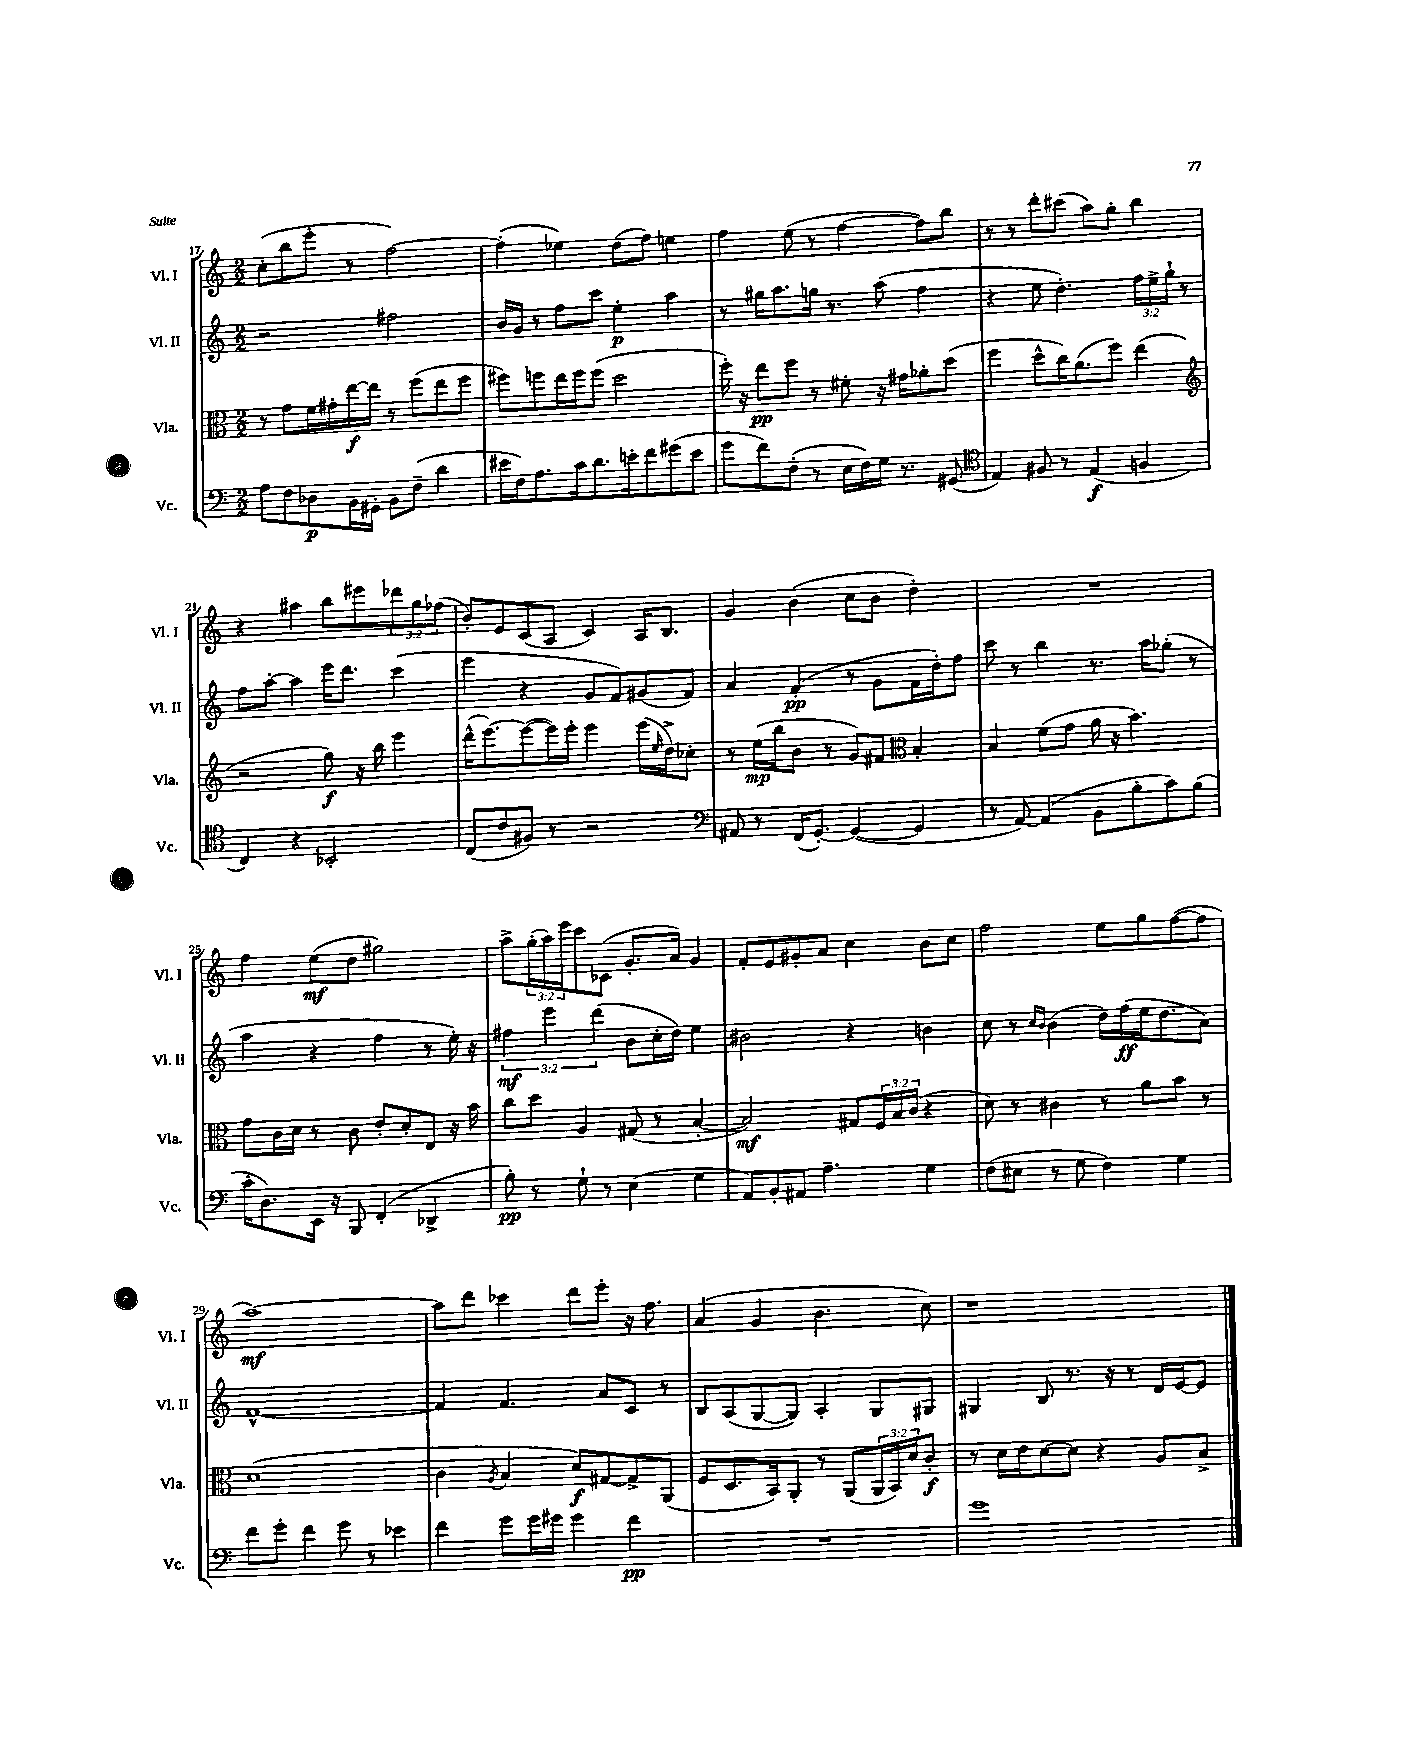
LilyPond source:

<<
\new StaffGroup <<
\new Staff = "s0" \with { instrumentName = "Vl. I" shortInstrumentName = "Vl. I" } {
    \clef treble \key c \major \numericTimeSignature \time 2/2 \override Staff.TupletNumber.text = #tuplet-number::calc-fraction-text
    c''8-.( b''8 e'''8-. r8 f''2~) |
    f''4-.( ees''4) d''8( f''8) e''4 |
    f''4 e''8( r8 f''4~ f''8) b''8 |
    r8 r8 d'''8-. cis'''8( a''8) g''8-. b''4 |
    r4 ais''4 b''8 eis'''8 \tuplet 3/2 { des'''8 g''8 fes''8( } |
    b'8-.) e'8 c'8( a8 c'4) a16 b8. |
    g'4 b'4( c''8 b'8 d''4-.) |
    R1 |
    f''4 e''8\mf( d''8 gis''2) |
    a''8-> \tuplet 3/2 { g''16-.( a''16) e'''16 } c'''8 ces'8( g'8.-. a'16) g'4 |
    f'8-. e'8 gis'8-. a'8 c''4 b'8 c''8 |
    f''2 e''8 g''8 f''8~( f''8 |
    a''1~\mf) |
    a''8 d'''8 ces'''4 d'''8 e'''8-. r16 f''8. |
    a'4( g'4 b'4. c''8) |
    r1 \bar "|." |
}
\new Staff = "s1" \with { instrumentName = "Vl. II" shortInstrumentName = "Vl. II" } {
    \clef treble \key c \major \numericTimeSignature \time 2/2 \override Staff.TupletNumber.text = #tuplet-number::calc-fraction-text
    r2 fis''2 |
    b'16 g'16 r8 f''8 c'''8 e''4-.\p a''4 |
    r8 gis''16 a''8. g''16 r8. a''8( f''4 |
    r4 e''8 d''4.-.) \tuplet 3/2 { f''16 e''16-> g''16-! } r8 |
    f''8 a''8~-. a''4 e'''16 d'''8. c'''4( |
    e'''4 r4 g'8 f'8) gis'8( f'8) |
    a'4 f'4-.\pp( r8 g'8 f'16 d''16-.) f''8 |
    c'''8 r8 b''4 r8. a''16 ges''8-.( r8 |
    a''4 r4 f''4 r8 e''16-.) r16 |
    \tuplet 3/2 { fis''4\mf e'''4 d'''4( } b'8 c''16-. d''16) e''4 |
    bis'2 r4 b'4 |
    c''8 r8 \grace { c''16 b'16 } b'4( d''16) f''16\ff( e''16 d''8. a'8) |
    f'1~-^ |
    f'4 f'4. a'8 c'8 r8 |
    b8 a8( g8~ g8) a4-. g8 gis8 |
    gis4 b8 r8. r16 r8 d'16 e'16~ e'8 \bar "|." |
}
\new Staff = "s2" \with { instrumentName = "Vla." shortInstrumentName = "Vla." } {
    \clef alto \key c \major \numericTimeSignature \time 2/2 \override Staff.TupletNumber.text = #tuplet-number::calc-fraction-text
    r8 g'8 f'16 gis'16-. e''16~\f e''16 r8 f''8( e''8 f''8 |
    fis''8) f''8 e''16 f''16 f''8( d''2 |
    f''16-.) r16 e''8\pp f''8 r8 fis'8-. r16 gis'16 aes'8-. d''8( |
    f''4 d''8-^ c''16) a'8.( f''8) e''4( |
    \clef treble r2 g''8\f) r16 b''16 e'''4 |
    d'''16-^( e'''8.~) e'''8~( e'''16) e'''16-. e'''4 e'''16( \grace { e''16 } d''16->) ces''8-. |
    r8 e''16\mp( b''16 b'8 r8 g'8) fis'8 \clef alto b4-. |
    b4 f'8( g'8 a'16 r16 b'4.) |
    g'8 c'16 d'16 r8 c'8 e'8-. d'8-. e8 r16 b'16 |
    c''8 d''8 a4 gis8( r8 b4~-. |
    b2\mf) gis8 \tuplet 3/2 { f16 b16 c'16( } r4 |
    d'8) r8 cis'4 r8 a'8 b'8 r8 |
    d'1( |
    c'4 \acciaccatura { a8 } b4 d'8\f) gis8~ gis8-> a,8( |
    f8 d8. b,16) a,8-. r8 a,8( \tuplet 3/2 { a,16 b,16) d'16 } c'8-.\f |
    r8 d'16 e'16 d'8~ d'8 r4 a8 b8-> \bar "|." |
}
\new Staff = "s3" \with { instrumentName = "Vc." shortInstrumentName = "Vc." } {
    \clef bass \key c \major \numericTimeSignature \time 2/2
    a8 f8 des8\p b,16 gis,16-. b,8 f8--( d'4 |
    eis'16 f16) a8. c'16 d'8. e'16-. f'8 gis'8( e'8 |
    g'8 f'8) f8-.( r8 e16 f16) g16 r8. gis,8( |
    \clef tenor e4) fis8 r8 e4\f( f4 |
    c4) r4 bes,2-. |
    c8( c'8 fis8) r8 r2 |
    \clef bass ais,8 r8 f,16( g,8.~-.) g,4~( g,4 |
    r8 a,8~) a,4( b,8 b8-. c'8) b8( |
    c'16-. d8.) e,16 r16 b,,8 f,4-.( des,4-> |
    b8-.\pp) r8 g8-! r8 e4( g4 |
    a,8) b,8-. ais,8 a4.-- g4 |
    f8( eis8 r8 g8 f4) g4 |
    f'8 g'8-. f'4 g'8 r8 ees'4 |
    f'4 g'8 g'16 gis'16 gis'4 f'4\pp |
    R1 |
    g'1 \bar "|." |
}
>>
>>
\layout { \context { \Score currentBarNumber = #17 } }
